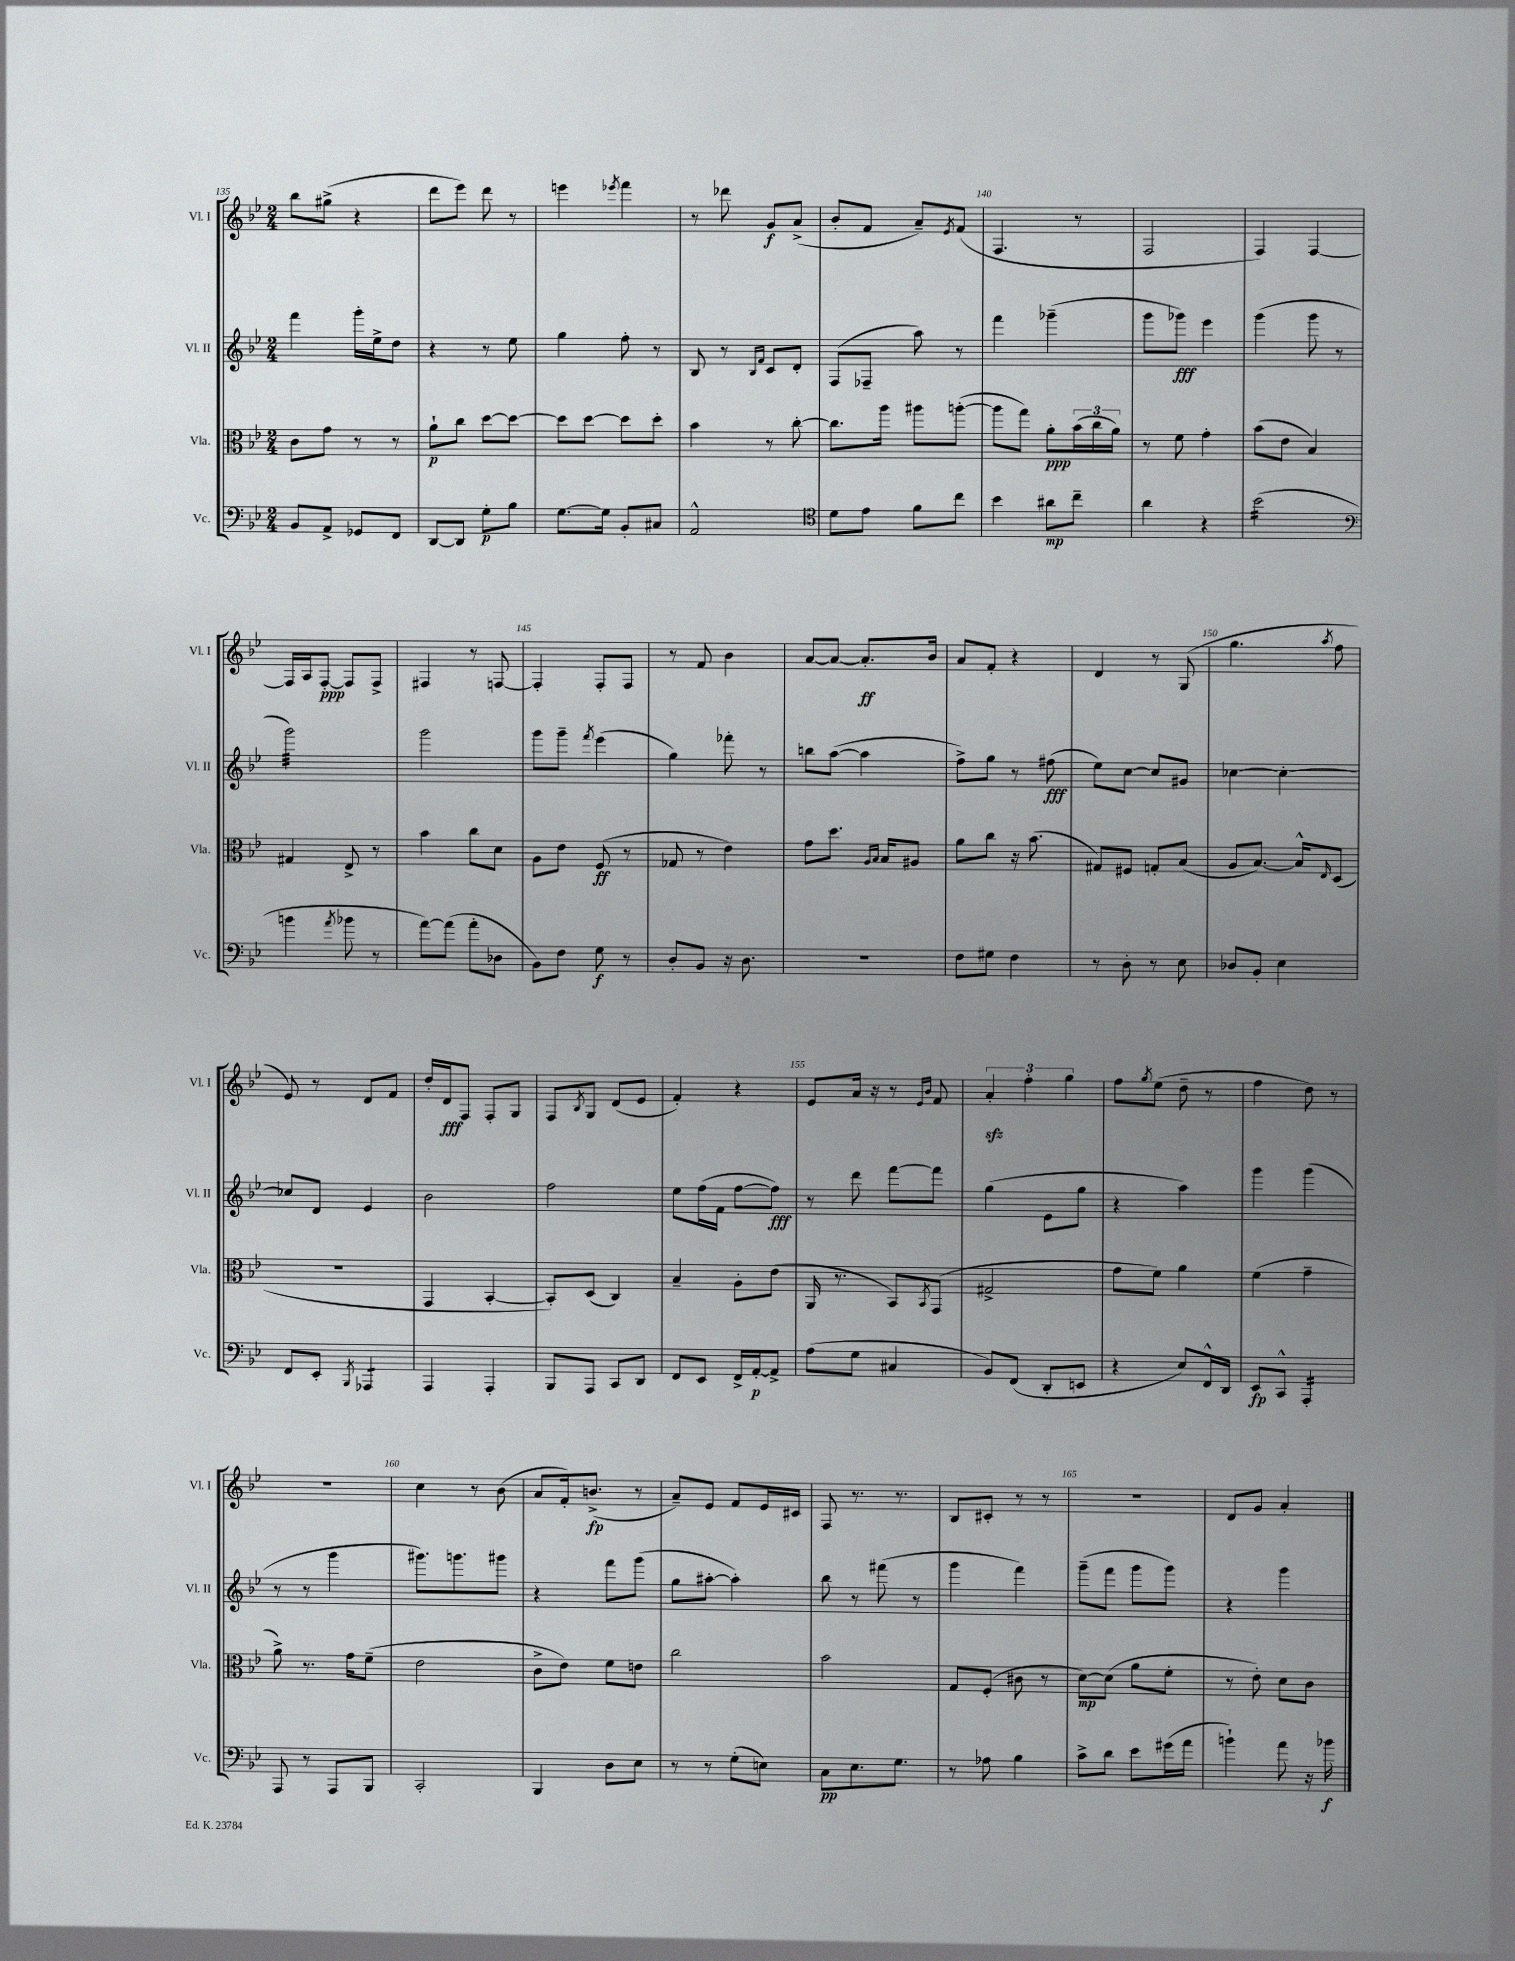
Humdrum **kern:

**kern	**kern	**kern	**kern
*staff4	*staff3	*staff2	*staff1
*clefF4	*clefC3	*clefG2	*clefG2
*k[b-e-]	*k[b-e-]	*k[b-e-]	*k[b-e-]
*M2/4	*M2/4	*M2/4	*M2/4
8BB-/L	8c\L	4fff\	8bb-\L
8AA^/J	8g\J	.	(8gg#^\J
8GG-/L	8r	16ggg'\LL	4r
.	.	16ee-^\J	.
8FF/J	8r	8dd\J	.
=	=	=	=
[8DD/L	8a`\L	4r	8ddd\L
8DD/]J	8cc\J	.	8eee-\J)
8G'\L	[8dd\L	8r	8ddd\
8B-\J	8dd\_J	8ee-\	8r
=	=	=	=
[8.G\L	8dd\]L	4gg\	4eee\
.	[8dd\J	.	.
16G\]Jk	.	.	.
.	.	.	8qeee-/
8BB-'/L	8dd\]L	8ff'\	4fff\
8C#/J	8dd'\J	8r	.
=	=	=	=
2AA^^/	4b-\	8B-/	8r
.	.	8r	8ddd-\
.	.	16qqB-/LL	.
.	.	16qqf/JJ	.
.	8r	8c/L	8g/L
.	[8cc'\	8d'/J	(8a^/J
=	=	=	=
*clefC4	*	*	*
8d\L	8.cc\]L	(8F/L	8b-'/L
8e-\J	.	8F-~/J	8f/J
.	16aa\Jk	.	.
8f\L	8aa#\L	8aa\)	8a~/L)
.	.	.	8qe-/
8cc\J	([8aa'\J	8r	(8f/J
=	=	=	=
4b-\	8aa\]L	4fff\	4.F/
.	8gg\J)	.	.
8a#\L	8a'\L	(4ggg-~\	.
8cc~\J	(24b-\L	.	8r
.	24cc\	.	.
.	24a\JJ)	.	.
=	=	=	=
4a\	8r	8ggg\L	2F/
.	8f\	8ggg-\J)	.
4r	4g'\	4eee-\	.
=	=	=	=
(2b-\	(8b-\L	(4ggg\	4F/)
.	8e-\J	.	.
.	4B-/)	8ggg\	[4F/
.	.	8r	.
=	=	=	=
*clefF4	*	*	*
4b\	4G#/	2ggg\)	16F/]LL
.	.	.	16A/J
.	.	.	[8F'/J
8qa/	.	.	.
8b-\	8E-^/	.	8F/]L
8r	8r	.	8F^/J
=	=	=	=
[8a\L)	4b-\	2ggg\	4F#/
(8a\]J	.	.	.
8a'\L	8cc\L	.	8r
8D-\J	8d\J	.	[8F/
=	=	=	=
8BB-\L)	8A\L	8ggg\L	4F'/]
8F\J	8e-\J	8ggg~\J	.
.	.	8qfff/	.
8G\	(8F/	(4eee-\	8F'/L
8r	8r	.	8F/J
=	=	=	=
8D'/L	8G-/	4gg\)	8r
8BB-/J	8r	.	8f/
16r	4e-\)	8fff-'\	4b-\
8.D\	.	.	.
.	.	8r	.
=	=	=	=
2r	8g\L	8bb\L	[8a/L
.	8.dd\J	([8aa\J	8a/_J
.	.	4aa\]	8.a'/]L
.	16qqA/LL	.	.
.	16qqB-/JJ	.	.
.	16B-/LK	.	.
.	8A#/J	.	.
.	.	.	16b-/Jk
=	=	=	=
8F\L	8a\L	8ff^\L)	8a/L
8G#\J	8cc\J	8gg\J	8f'/J
4F\	16r	8r	4r
.	(8.b-\	.	.
.	.	(8ff#\	.
=	=	=	=
8r	8G#/L)	8ee-\L)	4d/
8D'\	8F#/J	[8cc\J	.
8r	8G'/L	8cc/]L	8r
8E-\	(8B-/J	8g#/J	(8G/
=	=	=	=
8D-/L	8A/L	[4cc-\	4.gg\
8BB-'/J	[8.B-/J)	.	.
4E-\	.	4cc-'\_	.
.	16B-^^/]LK	.	.
.	16qqE-/	.	8qaa/
.	(8D/J	.	8ff\
=	=	=	=
8FF/L	2r	8cc-/]L	8e-/)
8EE-'/J	.	8d/J	8r
8qBBB-/	.	.	.
4AAA-/	.	4e-/	8d/L
.	.	.	8f/J
=	=	=	=
4AAA/	4GG/	2b-\	16dd'/LL
.	.	.	16d/J
.	.	.	8F/J
4AAA'/	[4BB-'/	.	8F'/L
.	.	.	8G/J
=	=	=	=
8BBB-/L	8BB-'/]L)	2ff\	8F/L
.	.	.	8qB-/
8AAA/J	(8D/J	.	8G/J
8CC/L	4C/)	.	(8d/L
8DD/J	.	.	8e-/J
=	=	=	=
8FF/L	4B-~/	8ee-\L	4f'/)
8EE-/J	.	(16ff\L	.
.	.	16f\JJ	.
16FF^/LL	8A'\L	[8ff\L	4r
[16AA'/J	.	.	.
8AA^/]J	(8e-\J	8ff\]J)	.
=	=	=	=
(8A\L	16AA/	8r	8e-/L
.	8.r	.	.
8G\J	.	8ddd\	16a/Jk
.	.	.	16r
4C#/	8BB-/L)	[8fff\L	8r
.	.	.	16qqe-/LL
.	8qBB-/	.	16qqb-/JJ
.	(8GG/J	8fff\]J	8f/
=	=	=	=
8BB-/L)	2G#^/	(4gg\	6a'/
(8FF/J	.	.	.
.	.	.	6ff'\
8DD'/L	.	8e-\L	.
.	.	.	6gg\
8EE/J	.	8gg\J	.
=	=	=	=
4r	8g\L	4r	8ff\L
.	.	.	8qgg/
.	8f\J)	.	(8ee-\J
8E-/L)	4a\	4aa\)	8dd~\
16FF^^/L	.	.	8r
16DD/JJ	.	.	.
=	=	=	=
8EE-/L	(4f\	4ggg\	4ff\
8CC^^/J	.	.	.
4AAA'/	4g~\	(4ggg\	8dd\)
.	.	.	8r
=	=	=	=
8AAA/	8a^\)	8r	2r
8r	8.r	8r	.
8AAA/L	.	4ggg\	.
.	16g\LK	.	.
8BBB-/J	(8f~\J	.	.
=	=	=	=
2CC'/	2e-\	8.ggg#\L)	4cc\
.	.	8.ggg\	.
.	.	.	8r
.	.	8ggg#\J	(8b-\
=	=	=	=
4BBB-/	8c^\L	4r	8a/L
.	8e-\J)	.	16f'/k)
.	.	.	(8.b^/J
8D\L	8f\L	8fff\L	.
8E-\J	8e\J	(8ggg\J	8r
=	=	=	=
8r	2cc\	8gg\L	8a~/L)
8r	.	[8aa#'\J	8e-/J
(8G'\L	.	4aa#'\])	8f/L
8E\J)	.	.	16e-/L
.	.	.	16c#/JJ
=	=	=	=
8C\L	2b-\	8bb-\	8F/
8.E-\	.	8r	8.r
.	.	(8fff#\	.
8.G\J	.	.	8.r
.	.	8r	.
=	=	=	=
8r	8G/L	4ggg\	8B-/L
8A-\	(8F'/J	.	8c#'/J
4B-\	8c#\	4fff\)	8r
.	8r	.	8r
=	=	=	=
8c^\L	[8d\L)	(8ggg~\L	2r
8d\J	(8d\]J	8fff\J	.
8e-\L	8a\L	8ggg\L	.
(16g#\L	8f'\J	8ggg\J)	.
16a\JJ	.	.	.
=	=	=	=
4b`\)	8r	4r	8d/L
.	8e-'\)	.	8g/J
8a\	8d\L	4ggg\	4a'/
16r	8c\J	.	.
16b-\	.	.	.
==	==	==	==
*-	*-	*-	*-
